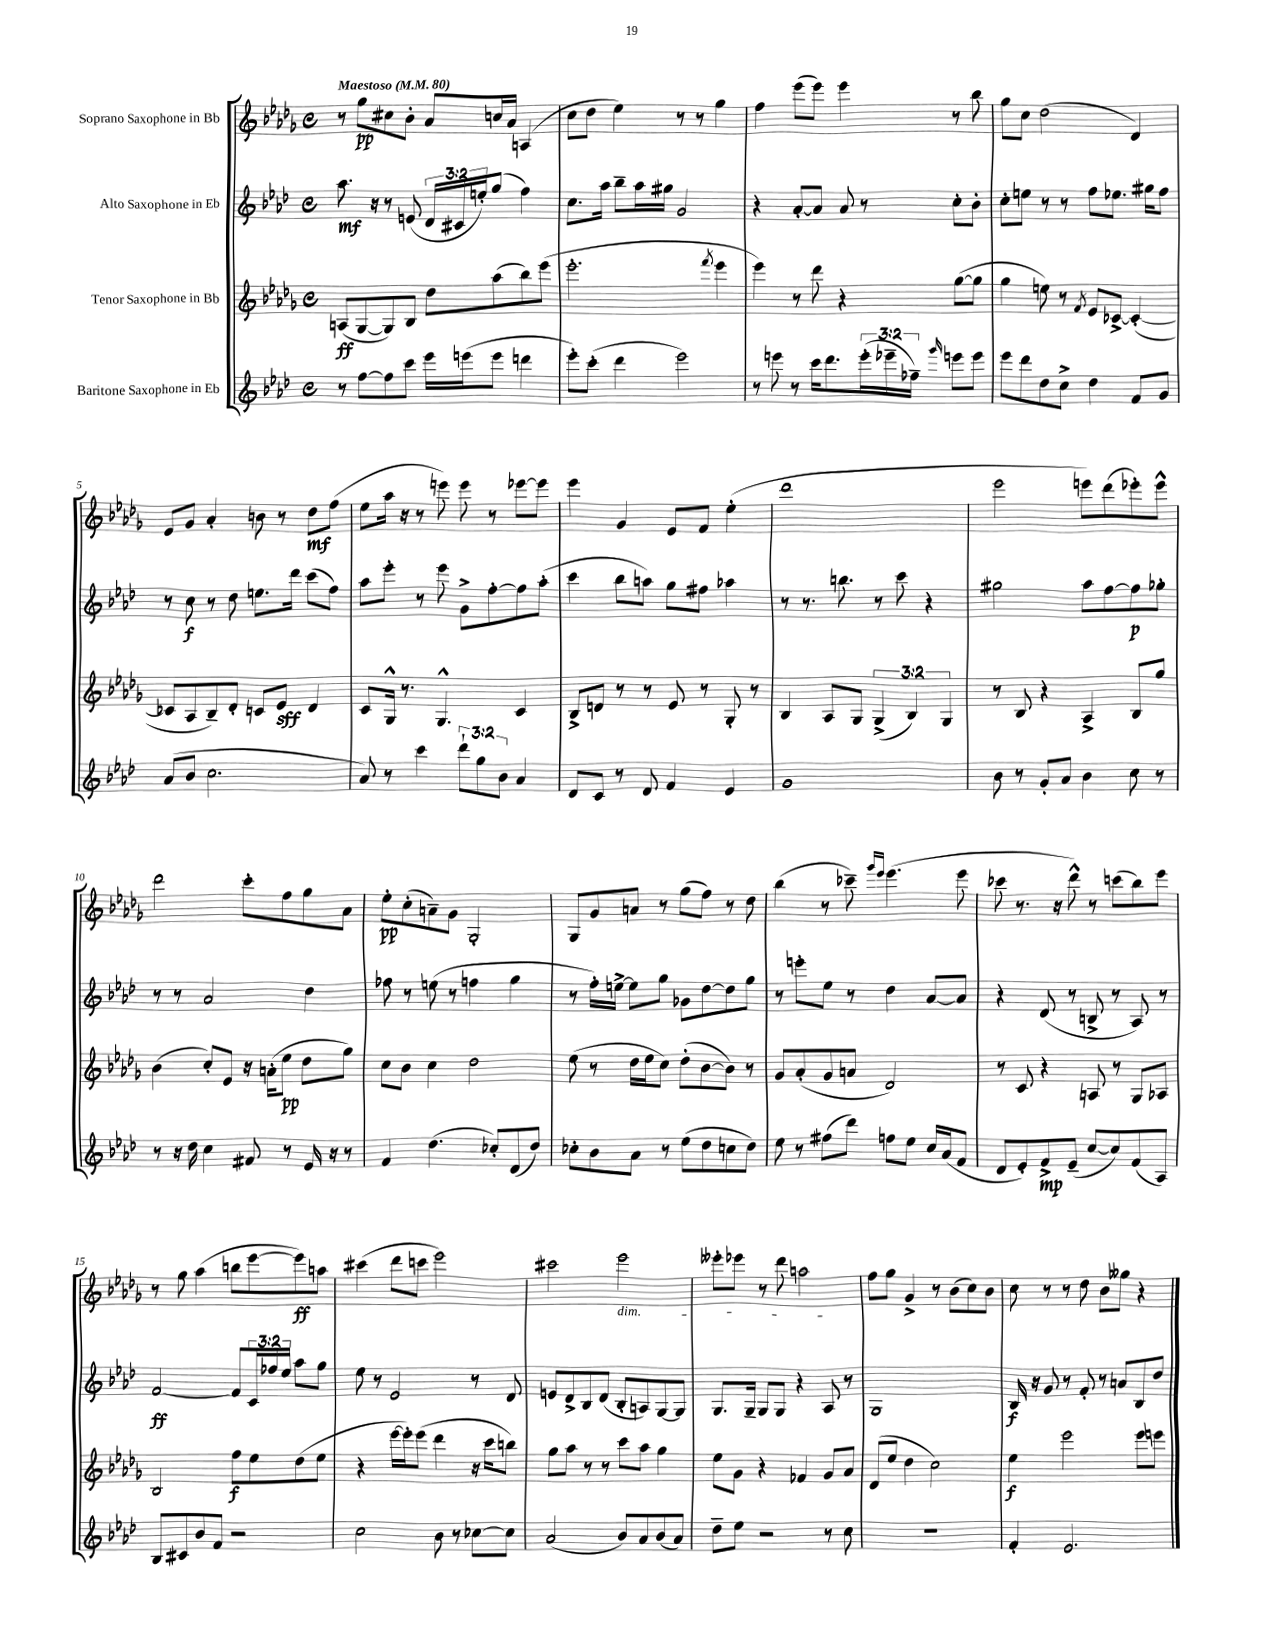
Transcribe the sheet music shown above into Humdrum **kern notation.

**kern	**dynam	**kern	**dynam	**kern	**dynam	**kern	**dynam
*part4	*part4	*part3	*part3	*part2	*part2	*part1	*part1
*staff4	*staff4	*staff3	*staff3	*staff2	*staff2	*staff1	*staff1
*I"Baritone Saxophone in Eb	*	*I"Tenor Saxophone in Bb	*	*I"Alto Saxophone in Eb	*	*I"Soprano Saxophone in Bb	*
*clefG2	*	*clefG2	*	*clefG2	*	*clefG2	*
*k[b-e-a-d-]	*	*k[b-e-a-d-g-]	*	*k[b-e-a-d-]	*	*k[b-e-a-d-g-]	*
*M4/4	*	*M4/4	*	*M4/4	*	*M4/4	*
*met(c)	*	*met(c)	*	*met(c)	*	*met(c)	*
*MM80	*	*MM80	*	*MM80	*	*MM80	*
=1	=1	=1	=1	=1	=1	=1	=1
!	!	!	!	!	!	!LO:TX:a:B:t=Maestoso	!
8r	.	(8An/L	ff	8.aa-\	mf	8r	.
[8ff\L	.	[8G-/	.	.	.	8gg-\L	pp
.	.	.	.	16r	.	.	.
8ff\]	.	8G-/])	.	8r	.	8cc#X\	.
8ccc\J	.	8B-/J	.	(8en/	.	8b-'\J	.
16eee-\LL	.	8dd-\L	.	24d-/LL	.	8a-/L	.
.	.	.	.	24c#X/	.	.	.
(16eeen\J	.	.	.	.	.	.	.
.	.	.	.	24een'/J)	.	.	.
8eee\J	.	(8aa-\	.	(8gg/J	.	16ccn/L	.
.	.	.	.	.	.	16a-/JJ	.
4dddn\	.	8bb-\)	.	4ff\)	.	(4An/	.
.	.	(8eee-\J	.	.	.	.	.
=2	=2	=2	=2	=2	=2	=2	=2
8eee-'\L)	.	2.eee-'\	.	8.cc\L	.	8cc\L	.
(8ccc'\J	.	.	.	.	.	8dd-\J	.
.	.	.	.	16aa-\Jk	.	.	.
4ddd-\	.	.	.	8bb-~\L	.	4ee-\)	.
.	.	.	.	16aa-\L	.	.	.
.	.	.	.	16gg#X\JJ	.	.	.
2eee-\)	.	.	.	2g/	.	8r	.
.	.	.	.	.	.	8r	.
.	.	8qfff/	.	.	.	.	.
.	.	4eee-\	.	.	.	4gg-\	.
=3	=3	=3	=3	=3	=3	=3	=3
8r	.	4eee-\)	.	4r	.	4ff\	.
8eeen\	.	.	.	.	.	.	.
8r	.	8r	.	[8a-'/L	.	(8eee-\L	.
16ccc\KL	.	8ddd-\	.	8a-/J]	.	8eee-\J)	.
8.ddd-\	.	.	.	.	.	.	.
.	.	4r	.	8a-/	.	4eee-\	.
(24eee'\L	.	.	.	8r	.	.	.
24eee-X~\	.	.	.	.	.	.	.
24ff-X~\JJ)	.	.	.	.	.	.	.
16qqggg/	.	.	.	.	.	.	.
8eeen\L	.	([8gg-\L	.	8cc'\L	.	8r	.
8eee\J	.	8gg-\J]	.	8b-'\J	.	8bb-\	.
=4	=4	=4	=4	=4	=4	=4	=4
8eee-\L	.	4gg-\	.	8cc'\L	.	8gg-\L	.
8ddd-\	.	.	.	8een\J	.	8cc\J	.
8dd-\	.	8een\)	.	8r	.	(2dd-\	.
8cc^\J	.	8r	.	8r	.	.	.
.	.	8qf/	.	.	.	.	.
4dd-\	.	8e-/L	.	8ff\L	.	.	.
.	.	[8c-X^/J	.	8.ee-X\J	.	.	.
8f/L	.	(4c-'/_	.	.	.	4d-/)	.
.	.	.	.	16gg#X\KL	.	.	.
8g/J	.	.	.	8ff\J	.	.	.
!!LO:LB:g=z
=5	=5	=5	=5	=5	=5	=5	=5
(8a-/L	.	8c-X/L]	.	8r	.	8e-/L	.
8b-/J	.	8A-/	.	8cc\	f	8g-/J	.
2.cc\	.	8B-~/)	.	8r	.	4a-'/	.
.	.	8d-'/J	.	8dd-\	.	.	.
.	.	8cn/L	.	8.een\L	.	8bn\	.
.	.	8e-/J	sff	.	.	8r	.
.	.	.	.	16ddd-\Jk	.	.	.
.	.	4d-/	.	(8ccc\L	.	8dd-\L	mf
.	.	.	.	8ff\J)	.	(8ff\J	.
=6	=6	=6	=6	=6	=6	=6	=6
8a-/)	.	8c/L	.	8aa-\L	.	8ee-\L	.
8r	.	16G-^^/Jk	.	8eee-'\J	.	16aa-\Jk	.
.	.	8.r	.	.	.	16r	.
4ccc\	.	.	.	8r	.	8r	.
.	.	4.G-^^/	.	8eee-\	.	8eeen\)	.
12ddd-`\L	.	.	.	8g^\L	.	8eee\	.
12gg\	.	.	.	.	.	.	.
.	.	.	.	[8ff'\	.	8r	.
12b-\J	.	.	.	.	.	.	.
4a-/	.	4c/	.	8ff\]	.	[8eee-X\L	.
.	.	.	.	(8aa-'\J	.	8eee-\J]	.
=7	=7	=7	=7	=7	=7	=7	=7
8d-/L	.	8B-^/L	.	4ccc\	.	4eee-\	.
8c/J	.	8dn/J	.	.	.	.	.
8r	.	8r	.	8bb-\L	.	4g-/	.
8d-/	.	8r	.	8aan\J)	.	.	.
4f/	.	8e-/	.	8gg\L	.	8e-/L	.
.	.	8r	.	8ff#X\J	.	8f/J	.
4e-/	.	8G-'/	.	4aa-X\	.	(4ee-'\	.
.	.	8r	.	.	.	.	.
=8	=8	=8	=8	=8	=8	=8	=8
1g	.	4B-/	.	8r	.	1ddd-	.
.	.	.	.	8.r	.	.	.
.	.	8A-/L	.	.	.	.	.
.	.	.	.	8.bbn\	.	.	.
.	.	8G-/J	.	.	.	.	.
.	.	(6G-^/	.	8r	.	.	.
.	.	.	.	8ccc\	.	.	.
.	.	6B-/)	.	.	.	.	.
.	.	.	.	4r	.	.	.
.	.	6G-/	.	.	.	.	.
=9	=9	=9	=9	=9	=9	=9	=9
8b-\	.	8r	.	2gg#X\	.	2eee-\	.
8r	.	8B-/	.	.	.	.	.
8g'/L	.	4r	.	.	.	.	.
8a-/J	.	.	.	.	.	.	.
4b-\	.	4A-^/	.	8aa-\L	.	8eeen\L)	.
.	.	.	.	[8ff\	.	(8ddd-\	.
8cc\	.	8B-/L	.	8ff\]	p	8eee-X'\)	.
8r	.	8gg-/J	.	8gg-X'\J	.	8eee-^^\J	.
!!LO:LB:g=z
=10	=10	=10	=10	=10	=10	=10	=10
8r	.	(4b-\	.	8r	.	2ddd-\	.
16r	.	.	.	8r	.	.	.
16dd-\	.	.	.	.	.	.	.
4cc\	.	8cc'/L)	.	2a-/	.	.	.
.	.	8e-/J	.	.	.	.	.
8f#X/	.	16r	.	.	.	8ccc'\L	.
.	.	(16an'\KL	.	.	.	.	.
8r	.	8ee-\J	pp	.	.	8ff\	.
16e-/	.	8dd-\L	.	4dd-\	.	8gg-\	.
16r	.	.	.	.	.	.	.
8r	.	8gg-\J)	.	.	.	8a-\J	.
=11	=11	=11	=11	=11	=11	=11	=11
4f/	.	8cc\L	.	8ff-X\	.	8ee-'\L	pp
.	.	8b-\J	.	8r	.	(8cc'\	.
(4.dd-\	.	4cc\	.	(8een\	.	8an~\)	.
.	.	.	.	8r	.	8g-\J	.
.	.	2dd-\	.	4ffn\	.	2G-'/	.
8cc-X'/L)	.	.	.	.	.	.	.
(8d-/	.	.	.	4gg\	.	.	.
8dd-/J)	.	.	.	.	.	.	.
=12	=12	=12	=12	=12	=12	=12	=12
8cc-X'\L	.	(8ee-\	.	8r	.	8G-/L	.
8b-\	.	8r	.	16ff'\LL)	.	8g-/	.
.	.	.	.	[16een^\JJ	.	.	.
8a-\J	.	16dd-\LL	.	8ee\L]	.	8an/J	.
.	.	16ee-\J	.	.	.	.	.
8r	.	8cc\J)	.	8gg\J	.	8r	.
(8ee-\L	.	(8dd-'\L	.	8g-X\L	.	(8gg-\L	.
8dd-\	.	[8b-\	.	[8dd-\	.	8ff\J)	.
8ccn\	.	8b-\J])	.	8dd-\]	.	8r	.
8dd-\J)	.	8r	.	8gg\J	.	8dd-\	.
=13	=13	=13	=13	=13	=13	=13	=13
8ee-\	.	8g-/L	.	8r	.	(4bb-\	.
8r	.	(8a-'/	.	8eeen'\L	.	.	.
(8ff#X\L	.	8g-/	.	8ee-\J	.	8r	.
8ddd-\J)	.	8an/J	.	8r	.	8ccc-X~\)	.
.	.	.	.	.	.	16qqggg-/LL	.
.	.	.	.	.	.	16qqeee-/JJ	.
8ffn\L	.	2d-/)	.	4dd-\	.	(4.eee-\	.
8ee-\J	.	.	.	.	.	.	.
16cc/LL	.	.	.	[8a-/L	.	.	.
(16a-/J	.	.	.	.	.	.	.
8f/J	.	.	.	8a-/J]	.	8eee-\	.
=14	=14	=14	=14	=14	=14	=14	=14
8d-/L	.	8r	.	4r	.	8ccc-X\	.
8e-'/)	.	8c/	.	.	.	8.r	.
8f^/	mp	4r	.	(8d-/	.	.	.
.	.	.	.	.	.	16r	.
(8e-~/J	.	.	.	8r	.	8ddd-^^\)	.
[8cc/L	.	8An/	.	8Bn^/	.	8r	.
8cc/])	.	8r	.	8r	.	(8cccn\L	.
(8f/	.	8G-/L	.	8A-/)	.	8bb-\)	.
8A-/J)	.	8A-X/J	.	8r	.	8eee-\J	.
!!LO:LB:g=z
=15	=15	=15	=15	=15	=15	=15	=15
8B-/L	.	2B-/	.	[2f/	ff	8r	.
8c#X/	.	.	.	.	.	8gg-\	.
8b-/	.	.	.	.	.	(4aa-\	.
8f/J	.	.	.	.	.	.	.
2r	.	8ff\L	f	8f/L]	.	8bbn\L	.
.	.	8ee-\	.	24c/L	.	[8eee-\	.
.	.	.	.	24ff-X/	.	.	.
.	.	.	.	24ee-/JJ	.	.	.
.	.	(8dd-\	.	8aa-\L	.	8eee-\])	ff
.	.	8ee-\J	.	8gg\J	.	8aan\J	.
=16	=16	=16	=16	=16	=16	=16	=16
2cc\	.	4r	.	8ee-\	.	(4ccc#X\	.
.	.	.	.	8r	.	.	.
.	.	[16eee-\LL	.	2e-/	.	8ddd-\L	.
.	.	16eee-'\J])	.	.	.	.	.
.	.	(8eee-\J	.	.	.	8cccn\J	.
8b-\	.	4ddd-\	.	.	.	2eee-\)	.
8r	.	.	.	.	.	.	.
[8cc-X\L	.	16r	.	8r	.	.	.
.	.	16ccc\KL	.	.	.	.	.
8cc-\J]	.	8bbn\J)	.	8d-/	.	.	.
=17	=17	=17	=17	=17	=17	=17	=17
(2a-/	.	8gg-\L	.	8en/L	.	2ccc#X\	.
.	.	8aa-\J	.	8d-^/	.	.	.
.	.	8r	.	8B-/	.	.	.
.	.	8r	.	(8d-/J	.	.	.
!	!	!	!	!	!	!LO:TX:b:i:t=dim.	!
8b-/L)	.	8ccc\L	.	8B-'/L	.	2eee-\	.
8a-/	.	8aa-\J	.	8An/)	.	.	.
(8b-/	.	4gg-\	.	[8G/	.	.	.
8a-/J)	.	.	.	8G/J]	.	.	.
=18	=18	=18	=18	=18	=18	=18	=18
8dd-~\L	.	8ee-\L	.	8.G/L	.	8eee--X'\L	.
8ee-\J	.	8g-\J	.	.	.	8eee-X\J	.
.	.	.	.	16G~/Jk	.	.	.
2r	.	4r	.	8G/L	.	8r	.
.	.	.	.	8G/J	.	8ddd-\	.
.	.	4f-X/	.	4r	.	2aan\	.
8r	.	8g-/L	.	8A-/	.	.	.
8cc\	.	8a-/J	.	8r	.	.	.
=19	=19	=19	=19	=19	=19	=19	=19
1r	.	(8d-/L	.	1G	.	8ff\L	.
.	.	8ee-/J	.	.	.	8gg-\J	.
.	.	4dd-\	.	.	.	4g-^/	.
.	.	2cc\)	.	.	.	8r	.
.	.	.	.	.	.	(8b-\L	.
.	.	.	.	.	.	8cc\)	.
.	.	.	.	.	.	8b-\J	.
=20	=20	=20	=20	=20	=20	=20	=20
4f'/	.	4ee-\	f	16B-/	f	8cc\	.
.	.	.	.	16r	.	.	.
.	.	.	.	8g/	.	8r	.
2.e-/	.	2eee-\	.	8r	.	8r	.
.	.	.	.	8f'/	.	8dd-\	.
.	.	.	.	8r	.	8b-\L	.
.	.	.	.	8an/L	.	8gg--X\J	.
.	.	8eee-\L	.	8B-/	.	4r	.
.	.	8eeen\J	.	8dd-/J	.	.	.
==	==	==	==	==	==	==	==
*-	*-	*-	*-	*-	*-	*-	*-
